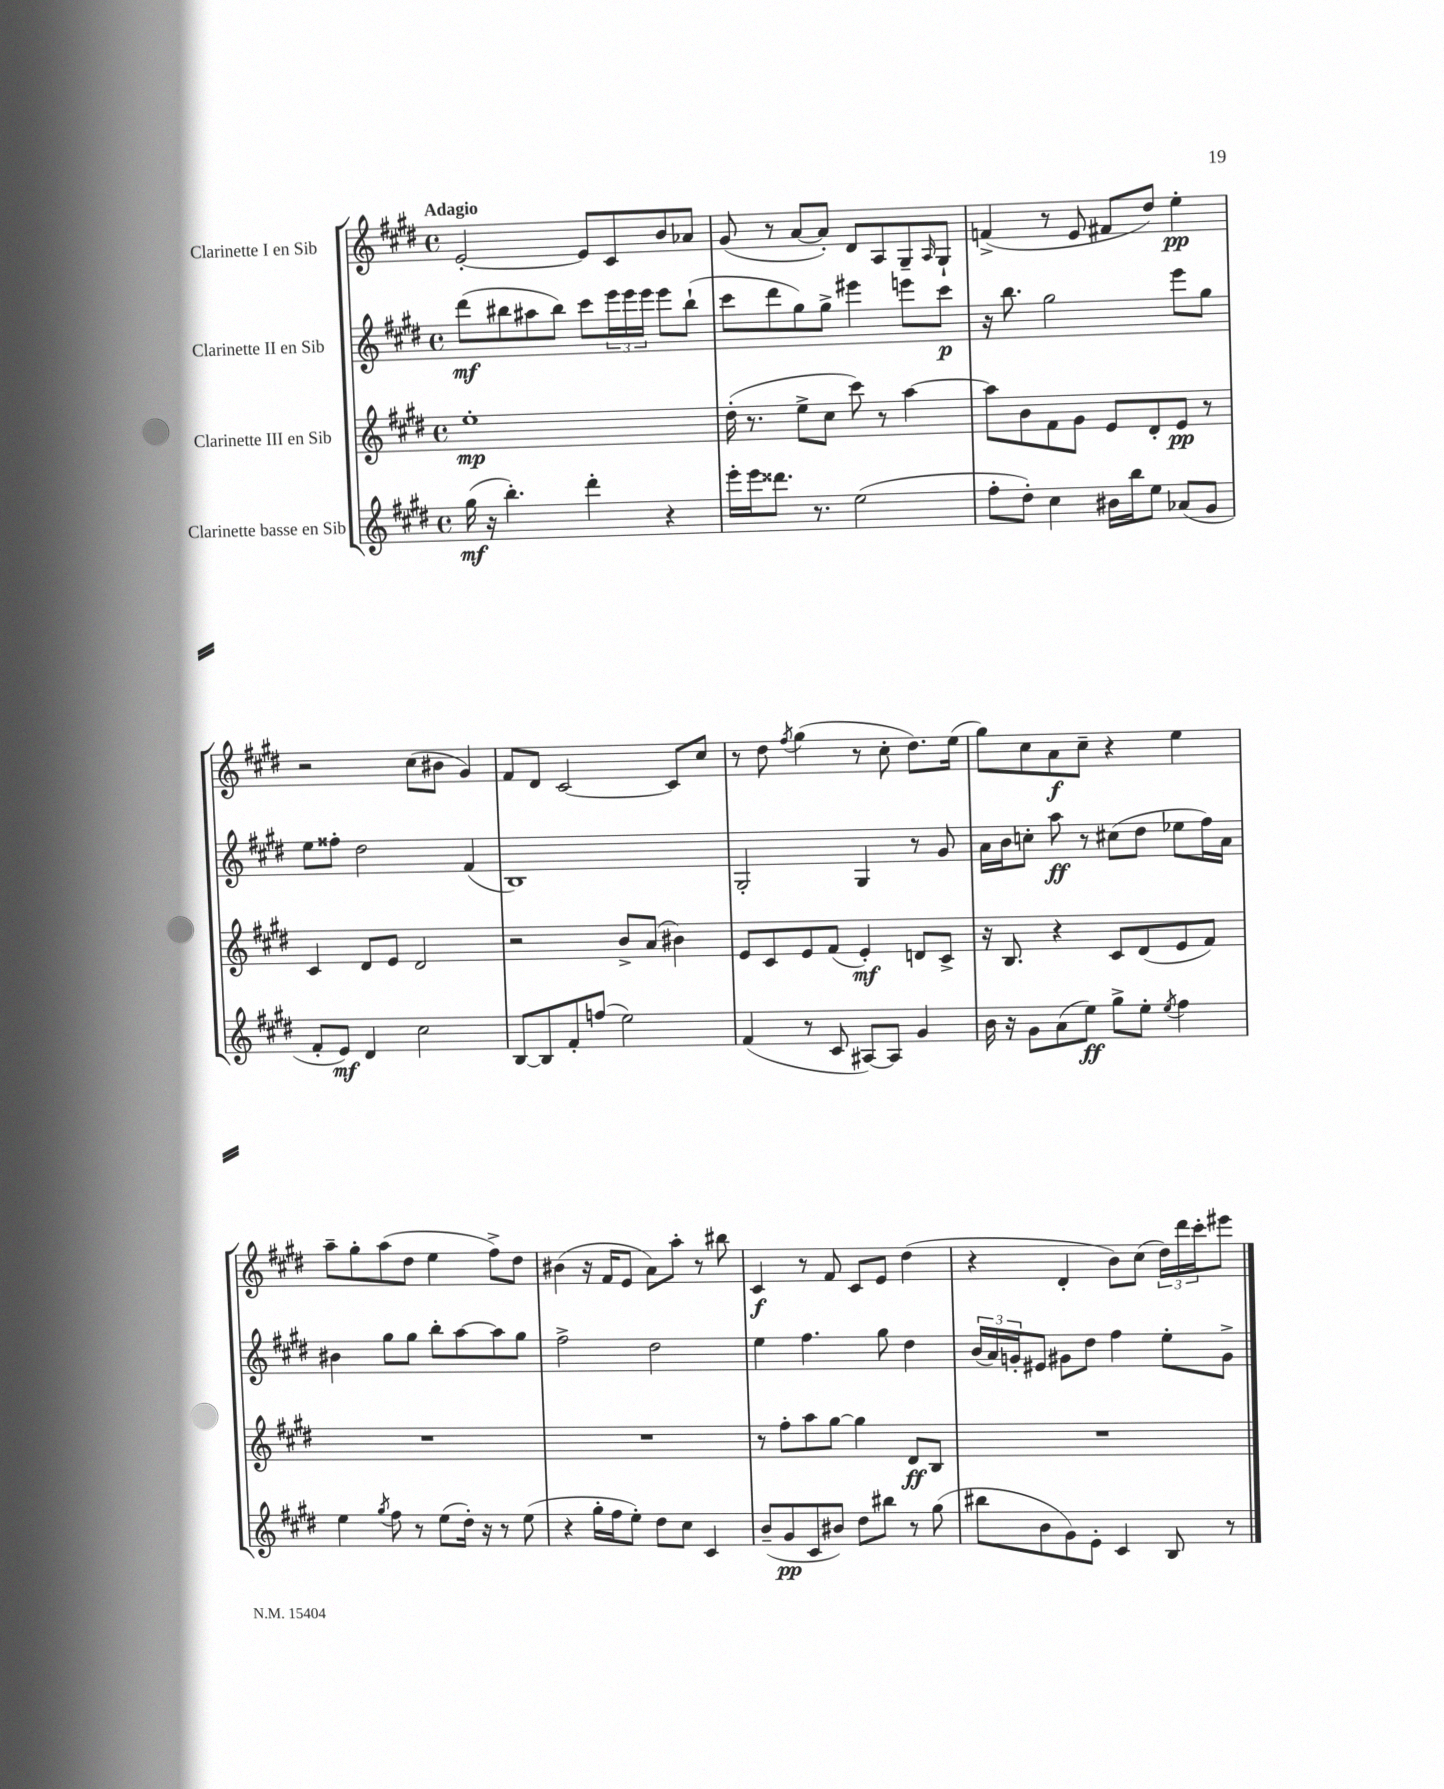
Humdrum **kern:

**kern	**dynam	**kern	**dynam	**kern	**dynam	**kern	**dynam
*part4	*part4	*part3	*part3	*part2	*part2	*part1	*part1
*staff4	*staff4	*staff3	*staff3	*staff2	*staff2	*staff1	*staff1
*I"Clarinette basse en Sib	*	*I"Clarinette III en Sib	*	*I"Clarinette II en Sib	*	*I"Clarinette I en Sib	*
*clefG2	*	*clefG2	*	*clefG2	*	*clefG2	*
*k[f#c#g#d#]	*	*k[f#c#g#d#]	*	*k[f#c#g#d#]	*	*k[f#c#g#d#]	*
*M4/4	*	*M4/4	*	*M4/4	*	*M4/4	*
*met(c)	*	*met(c)	*	*met(c)	*	*met(c)	*
=1	=1	=1	=1	=1	=1	=1	=1
!	!	!	!	!	!	!LO:TX:a:B:t=Adagio	!
(16gg#\	mf	1ee'	mp	(8ddd#\L	mf	[2e'/	.
16r	.	.	.	.	.	.	.
4.bb'\)	.	.	.	8bb#X\	.	.	.
.	.	.	.	8aa#X\	.	.	.
.	.	.	.	8bb#\J)	.	.	.
4ddd#'\	.	.	.	8ccc#\L	.	8e/L]	.
.	.	.	.	24eee\L	.	8c#/	.
.	.	.	.	24eee\	.	.	.
.	.	.	.	24eee\JJ	.	.	.
4r	.	.	.	8eee\L	.	8b/	.
.	.	.	.	(8bb#`\J	.	8a-X/J	.
=2	=2	=2	=2	=2	=2	=2	=2
16eee'\LL	.	(16dd#'\	.	8ccc#\L	.	(8g#/	.
16eee\J	.	8.r	.	.	.	.	.
8.ddd##X\J	.	.	.	8ddd#\	.	8r	.
.	.	8ee^\L	.	8gg#\)	.	[8a/L	.
8.r	.	.	.	.	.	.	.
.	.	8cc#\J	.	8gg#^\J	.	8a'/J])	.
(2ee\	.	8ccc#\)	.	4eee#X\	.	8d#/L	.
.	.	8r	.	.	.	8A/	.
.	.	[4aa\	.	8eeen\L	.	8G#~/	.
.	.	.	.	.	.	16qqA/	.
.	.	.	.	8ccc#\J	p	8G#`/J	.
=3	=3	=3	=3	=3	=3	=3	=3
8ff#'\L	.	8aa\L]	.	16r	.	(4fn^/	.
.	.	.	.	8.bb\	.	.	.
8dd#'\J)	.	8b\	.	.	.	.	.
4cc#\	.	8f#\	.	2gg#\	.	8r	.
.	.	8g#\J	.	.	.	8e/	.
16b#X\LL	.	8e/L	.	.	.	8f#X/L	.
16bb\J	.	.	.	.	.	.	.
8ee\J	.	8d#'/	.	.	.	8dd#/J)	.
(8a-X/L	.	8e/J	pp	8eee\L	.	4ee'\	pp
8g#/J	.	8r	.	8gg#\J	.	.	.
!!LO:LB:g=z
=4	=4	=4	=4	=4	=4	=4	=4
8f#'/L	.	4c#/	.	8ee\L	.	2r	.
8e/J)	mf	.	.	8ff##X'\J	.	.	.
4d#/	.	8d#/L	.	2dd#\	.	.	.
.	.	8e/J	.	.	.	.	.
2cc#\	.	2d#/	.	.	.	(8cc#\L	.
.	.	.	.	.	.	8b#X\J	.
.	.	.	.	(4f#/	.	4g#/)	.
=5	=5	=5	=5	=5	=5	=5	=5
[8B/L	.	2r	.	1B)	.	8f#/L	.
8B/]	.	.	.	.	.	8d#/J	.
8f#'/	.	.	.	.	.	[2c#/	.
(8ffn/J	.	.	.	.	.	.	.
2ee\)	.	8b^/L	.	.	.	.	.
.	.	(8a/J	.	.	.	.	.
.	.	4b#X\)	.	.	.	8c#/L]	.
.	.	.	.	.	.	8cc#/J	.
=6	=6	=6	=6	=6	=6	=6	=6
(4f#/	.	8e/L	.	2G#'/	.	8r	.
.	.	8c#/	.	.	.	8dd#\	.
.	.	.	.	.	.	8qff#/	.
8r	.	8e/	.	.	.	(4gg#\	.
8c#/	.	(8f#/J	.	.	.	.	.
[8A#X/L)	.	4e'/)	mf	4G#/	.	8r	.
8A#/J]	.	.	.	.	.	8cc#'\	.
4g#/	.	8dn/L	.	8r	.	8.dd#\L)	.
.	.	8c#^/J	.	8g#/	.	.	.
.	.	.	.	.	.	(16ee\Jk	.
=7	=7	=7	=7	=7	=7	=7	=7
16b\	.	16r	.	16a\LL	.	8gg#\L)	.
16r	.	8.B/	.	16b\J	.	.	.
8g#\L	.	.	.	8ccn'\J	.	8cc#\	.
(8a\	.	4r	.	8aa\	ff	8a\	f
8ee\J)	ff	.	.	8r	.	8cc#~\J	.
8gg#^\L	.	8c#/L	.	(8cc#X\L	.	4r	.
8ee'\J	.	(8d#/	.	8dd#\J	.	.	.
8qee/	.	.	.	.	.	.	.
4ff#\	.	8e/	.	8ee-X\L	.	4ee\	.
.	.	8f#/J)	.	16ff#\L)	.	.	.
.	.	.	.	16a\JJ	.	.	.
!!LO:LB:g=z
=8	=8	=8	=8	=8	=8	=8	=8
4ee\	.	1r	.	4b#X\	.	8aa~\L	.
.	.	.	.	.	.	8gg#'\	.
8qgg#/	.	.	.	.	.	.	.
8ff#\	.	.	.	8gg#\L	.	(8aa\	.
8r	.	.	.	8gg#\J	.	8dd#\J	.
(8ee\L	.	.	.	8bb'\L	.	4ee\	.
16dd#'\Jk)	.	.	.	[8aa\	.	.	.
16r	.	.	.	.	.	.	.
8r	.	.	.	8aa\]	.	8ff#^\L)	.
(8ee\	.	.	.	8gg#\J	.	8dd#\J	.
=9	=9	=9	=9	=9	=9	=9	=9
4r	.	1r	.	2ff#^\	.	(4b#X\	.
16gg#'\LL	.	.	.	.	.	16r	.
16ff#\J	.	.	.	.	.	16f#/KL	.
8ee'\J)	.	.	.	.	.	8e/J	.
8dd#\L	.	.	.	2dd#\	.	8a\L)	.
8cc#\J	.	.	.	.	.	8aa'\J	.
4c#/	.	.	.	.	.	8r	.
.	.	.	.	.	.	8bb#X\	.
=10	=10	=10	=10	=10	=10	=10	=10
(8b~/L	.	8r	.	4ee\	.	4c#/	f
8g#/	pp	8ff#'\L	.	.	.	.	.
8c#/	.	8aa\	.	4.ff#\	.	8r	.
8b#X/J)	.	[8gg#\J	.	.	.	8f#/	.
8dd#\L	.	4gg#\]	.	.	.	8c#/L	.
8bb#X\J	.	.	.	8gg#\	.	8e/J	.
8r	.	8d#/L	ff	4dd#\	.	(4dd#\	.
(8gg#\	.	8B/J	.	.	.	.	.
=11	=11	=11	=11	=11	=11	=11	=11
8bb#X\L	.	1r	.	(24b/LL	.	4r	.
.	.	.	.	24a/)	.	.	.
.	.	.	.	24gn'/J	.	.	.
8b\	.	.	.	8e#X/J	.	.	.
8g#\)	.	.	.	8g#X\L	.	4d#'/	.
8e'\J	.	.	.	8dd#\J	.	.	.
4c#/	.	.	.	4ff#\	.	8b\L)	.
.	.	.	.	.	.	(8cc#\J	.
8B/	.	.	.	8ee'\L	.	24dd#\LL)	.
.	.	.	.	.	.	24ddd#\	.
.	.	.	.	.	.	24ccc#'\J	.
8r	.	.	.	8g#^\J	.	8eee#X\J	.
==	==	==	==	==	==	==	==
*-	*-	*-	*-	*-	*-	*-	*-
